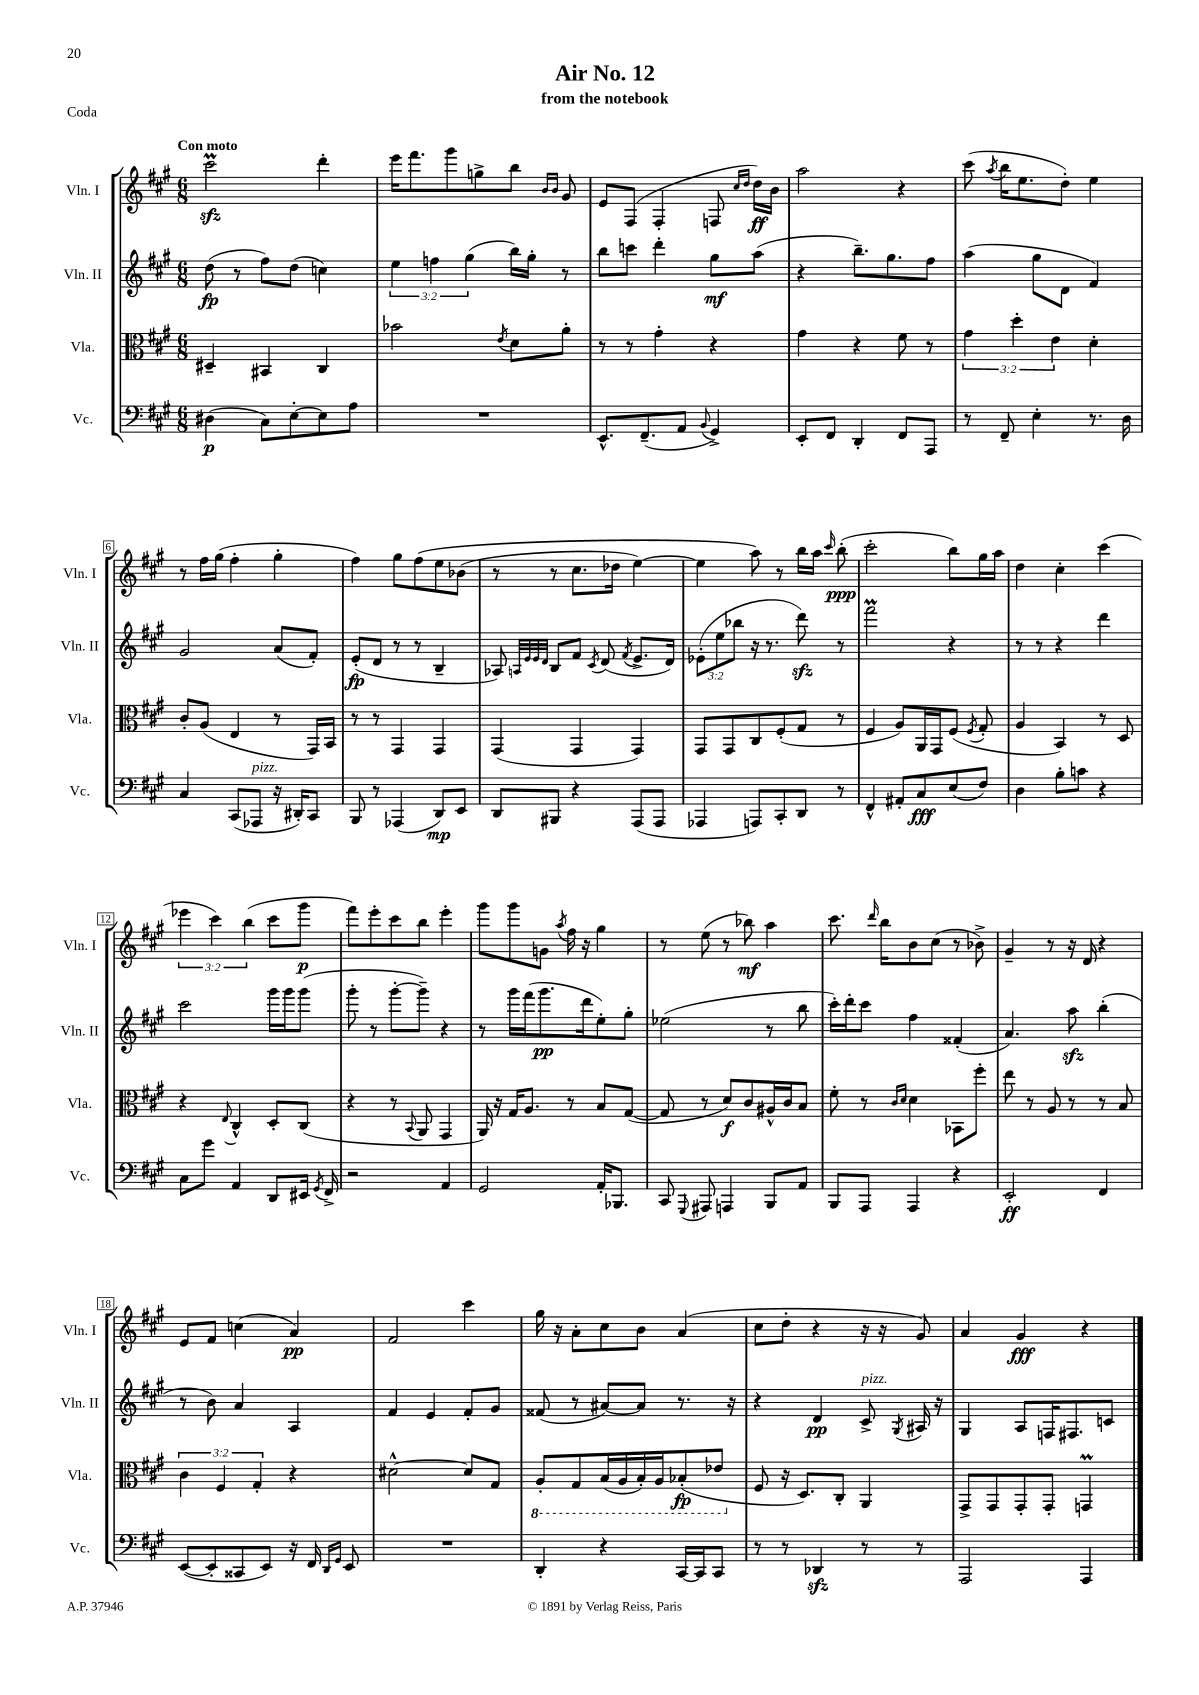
\header { title = "Air No. 12" subtitle = "from the notebook" piece = "Coda" }
<<
\new StaffGroup <<
\new Staff = "s0" \with { instrumentName = "Vln. I" shortInstrumentName = "Vln. I" } {
    \clef treble \key a \major \numericTimeSignature \time 6/8 \override Staff.TupletNumber.text = #tuplet-number::calc-fraction-text \tempo "Con moto"
    \autoBeamOff cis'''2\prall\sfz d'''4-. |
    e'''16[ fis'''8. gis'''8 g''8-> b''8] \grace { b'16[ b'16] } gis'8 |
    e'8[ fis8]( fis4-. f8 \grace { cis''16[ d''16] } d''16[\ff) b'16] |
    a''2 r4 |
    cis'''8( \acciaccatura { a''8 } b''16[ e''8. d''8]-.) e''4 |
    r8 fis''16[ gis''16]( fis''4-. gis''4-. |
    fis''4) gis''8[ fis''8\( e''8 bes'8]( |
    r8 r8 cis''8.[ des''16] e''4~) |
    e''4 a''8\) r8 b''16[ a''16] \grace { cis'''16 } b''8-.\ppp( |
    cis'''2-. b''8[) gis''16 a''16] |
    d''4 cis''4-. cis'''4( |
    \tuplet 3/2 { ees'''4 cis'''4) b''4( } cis'''8[ gis'''8]\p |
    fis'''8[) e'''8-. cis'''8 b''8] e'''4-. |
    gis'''8[ gis'''8 g'8] \acciaccatura { a''8 } fis''16 r16 gis''4 |
    r8 e''8( r8 bes''8\mf) a''4 |
    cis'''8. \grace { d'''16 } b''16[ b'8 cis''8]( r8 bes'8->) |
    gis'4-- r8 r16 d'16 r4 |
    e'8[ fis'8] c''4( a'4\pp) |
    fis'2 cis'''4 |
    gis''16 r16 a'8[-. cis''8 b'8] a'4( |
    cis''8[ d''8]-. r4 r16 r16 gis'8) |
    a'4 gis'4\fff r4 \bar "|." |
}
\new Staff = "s1" \with { instrumentName = "Vln. II" shortInstrumentName = "Vln. II" } {
    \clef treble \key a \major \numericTimeSignature \time 6/8 \override Staff.TupletNumber.text = #tuplet-number::calc-fraction-text
    \autoBeamOff d''8\fp( r8 fis''8[) d''8]( c''4) |
    \tuplet 3/2 { e''4 f''4 gis''4( } b''16[) gis''16]-. r8 |
    b''8[ c'''8] d'''4-. gis''8[\mf a''8]( |
    r4 b''8.[--) gis''8. fis''8] |
    a''4( gis''8[ d'8] fis'4) |
    gis'2 a'8[( fis'8]-.) |
    e'8[-.\fp( d'8] r8 r8 b4-- |
    aes8) \grace { a32[ e'32 e'32 d'32] } b8[ fis'8] \acciaccatura { cis'8 } d'8( \acciaccatura { fis'8 } e'8.[-> d'16]) |
    \tuplet 3/2 { ees'8[-.( e''8 bes''8] } r16 r8. d'''8\sfz) r8 |
    fis'''2\prall r4 |
    r8 r8 r4 d'''4 |
    cis'''2 gis'''16[ gis'''16 gis'''8]( |
    gis'''8-. r8 gis'''8[~-. gis'''8]--) r4 |
    r8 gis'''16[ fis'''16( gis'''8.\pp d'''16 e''8-.) gis''8]-. |
    ees''2( r8 b''8 |
    cis'''16[-.) d'''16-. cis'''8] fis''4 fisis'4-.( |
    a'4.) a''8\sfz b''4-.( |
    r8 b'8) a'4 a4 |
    fis'4 e'4 fis'8[-. gis'8] |
    fisis'8( r8 ais'8[~) ais'8] r8. r16 |
    r4 d'4\pp cis'8->^\markup { \italic "pizz." } \acciaccatura { gis8 } ais16 r16 |
    gis4 a8[ f16 fis8. c'8] \bar "|." |
}
\new Staff = "s2" \with { instrumentName = "Vla." shortInstrumentName = "Vla." } {
    \clef alto \key a \major \numericTimeSignature \time 6/8 \override Staff.TupletNumber.text = #tuplet-number::calc-fraction-text
    \autoBeamOff dis4-- bis,4 cis4 |
    bes'2 \acciaccatura { e'8 } d'8[ a'8]-. |
    r8 r8 gis'4-. r4 |
    gis'4 r4 fis'8 r8 |
    \tuplet 3/2 { gis'4 d''4-. e'4 } d'4-. |
    cis'8[-. a8]( e4 r8 gis,16[) b,16] |
    r8 r8 gis,4 gis,4 |
    gis,4( gis,4 gis,4) |
    gis,8[ gis,8 cis8 fis8-.( gis8] r8 |
    fis4 a8[) a,16 gis,16 fis8]( \acciaccatura { fis8 } gis8-. |
    a4 b,4) r8 d8 |
    r4 \appoggiatura { e8 } cis4-^ d8[-. cis8]( |
    r4 r8 \appoggiatura { b,8 } a,8 gis,4 |
    a,16) r16 gis16[ a8.] r8 b8[ gis8]~( |
    gis8 r8 d'8[\f) cis'8 ais16-^ cis'16 b8] |
    fis'8-. r8 \grace { cis'16[ d'16] } d'4 bes,8[ fis''8]-. |
    e''8 r8 a8 r8 r8 b8 |
    \tuplet 3/2 { cis'4 fis4 gis4-. } r4 |
    dis'2~-^ dis'8[ gis8] |
    \ottava #-1 a,8[-. gis,8 b,16( a,16 b,16-.) a,16 bes,8-.\fp( ees8] \ottava #0 |
    fis8 r16 d8.[) cis8]-. a,4 |
    gis,8[-> gis,8 gis,8-. gis,8]-. g,4\prall \bar "|." |
}
\new Staff = "s3" \with { instrumentName = "Vc." shortInstrumentName = "Vc." } {
    \clef bass \key a \major \numericTimeSignature \time 6/8
    \autoBeamOff dis4\p( cis8[) e8~-. e8 a8] |
    R2. |
    e,8.[-^ fis,8.--( a,8] \appoggiatura { b,8 } gis,4->) |
    e,8[-. fis,8] d,4-. fis,8[ a,,8] |
    r8 fis,8-- e4-. r8. d16 |
    cis4 cis,8[( aes,,8]^\markup { \italic "pizz." } r16 dis,16[-.) cis,8] |
    b,,8 r8 aes,,4( d,8[\mp) e,8] |
    d,8[ bis,,8] r4 a,,8[( a,,8] |
    aes,,4 a,,8[) cis,8-. d,8] r8 |
    fis,4-^ ais,8[-. cis8\fff e8( fis8]) |
    d4 b8[-. c'8] r4 |
    cis8[ gis'8] a,4 d,8[ eis,16] \acciaccatura { gis,8 } fis,16-> |
    r2 a,4 |
    gis,2 a,16[-. bes,,8.] |
    cis,8 \appoggiatura { gis,,8 } ais,,8 a,,4 b,,8[ a,8] |
    b,,8[ a,,8] a,,4 r4 |
    e,2-.\ff fis,4 |
    e,8[~( e,8-. cisis,8 e,8]) r16 fis,16 \grace { d,16[ gis,16] } e,8 |
    R2. |
    d,4-. r4 cis,16[~ cis,16 cis,8] |
    r8 r8 des,4\sfz r8 r8 |
    a,,2 a,,4 \bar "|." |
}
>>
>>
\layout { \context { \Score \override BarNumber.stencil = #(make-stencil-boxer 0.1 0.3 ly:text-interface::print) } }
